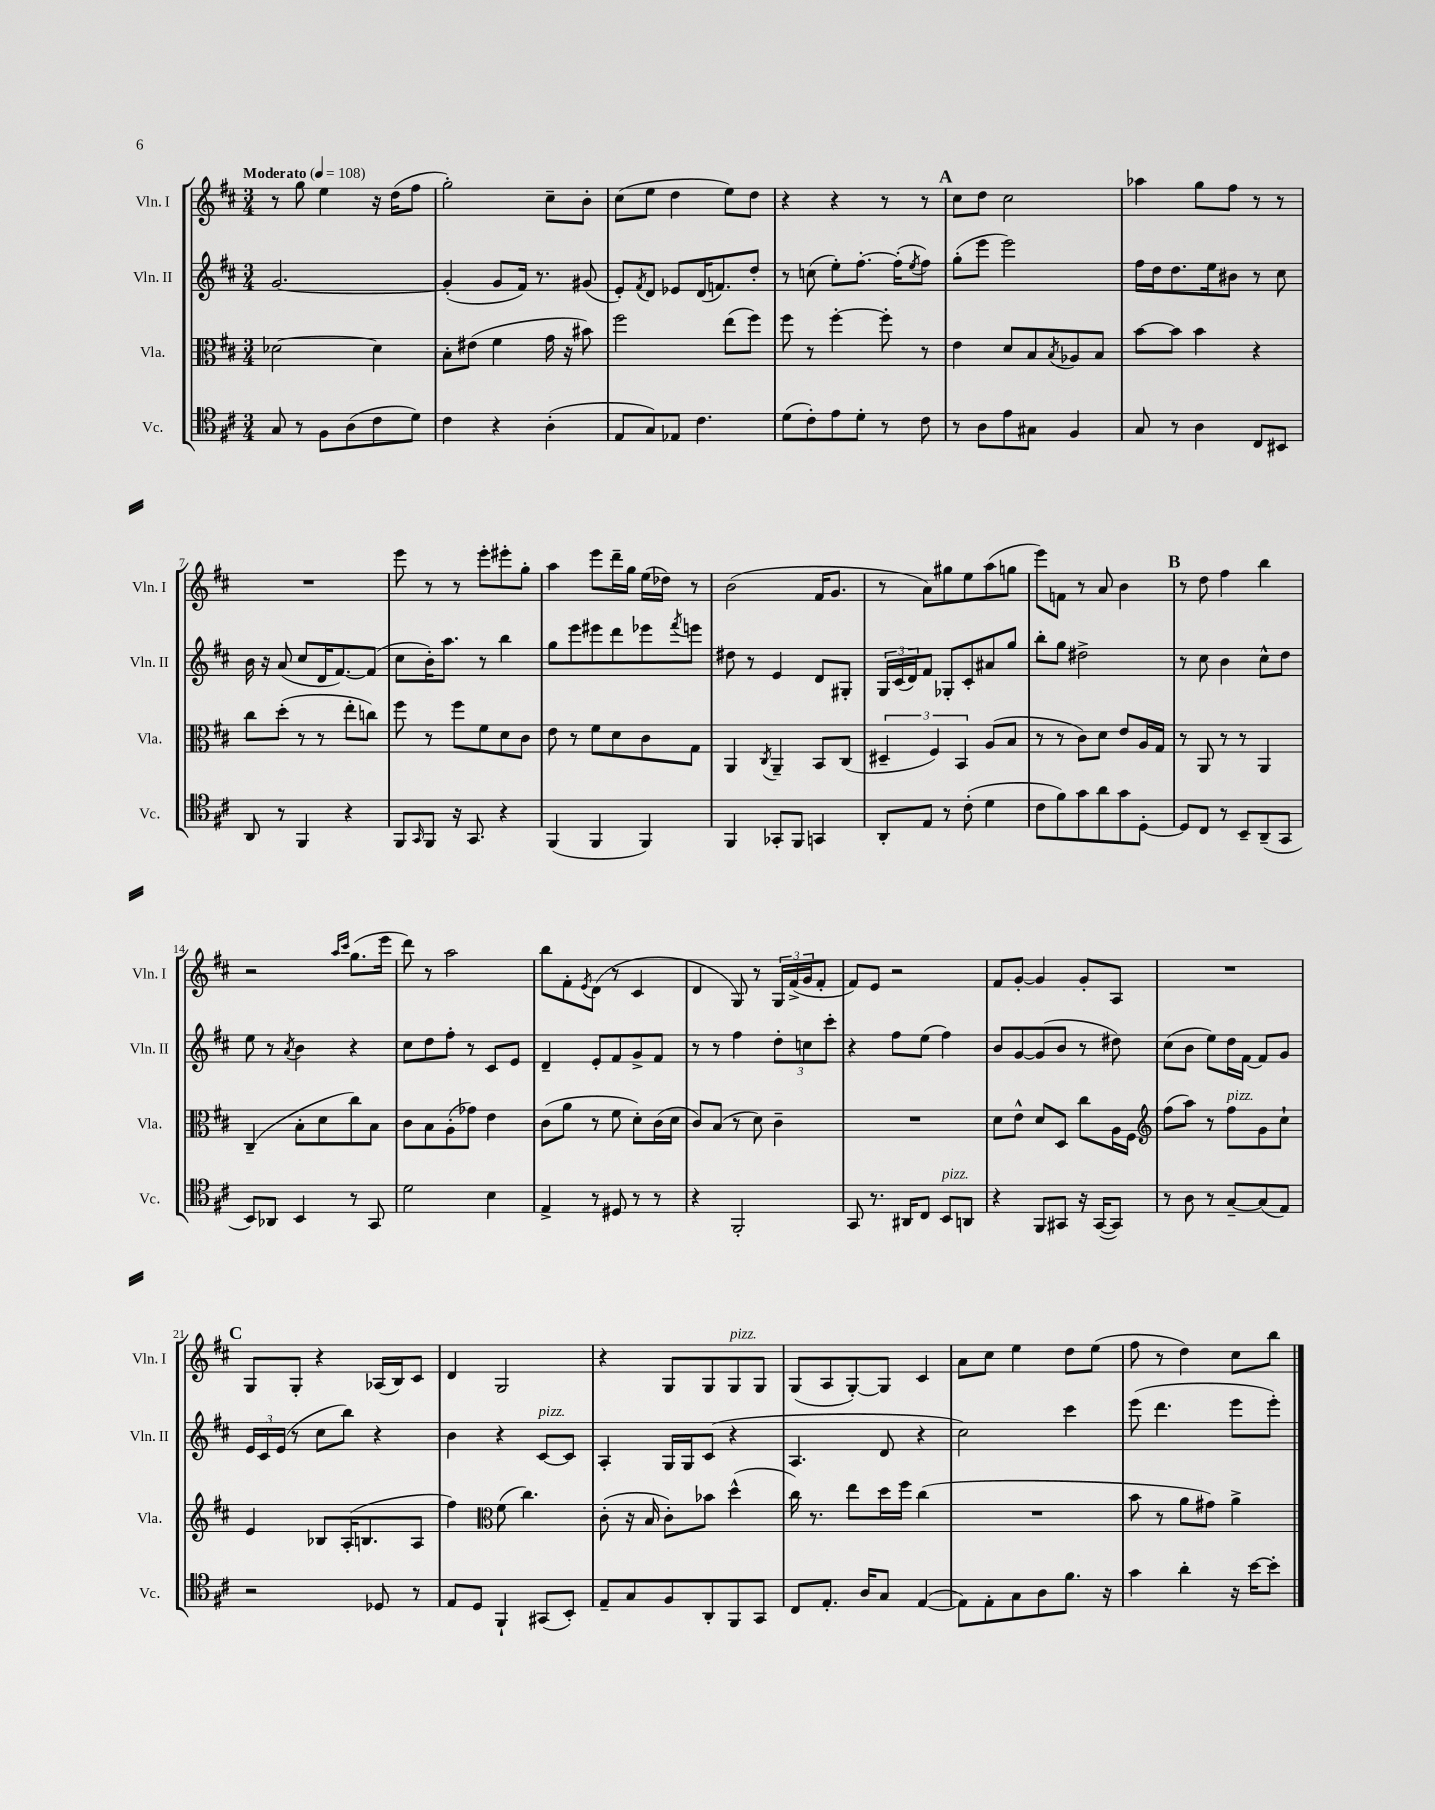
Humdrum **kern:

**kern	**kern	**kern	**kern
*staff4	*staff3	*staff2	*staff1
*clefC4	*clefC3	*clefG2	*clefG2
*k[f#c#]	*k[f#c#]	*k[f#c#]	*k[f#c#]
*M3/4	*M3/4	*M3/4	*M3/4
*MM108	*MM108	*MM108	*MM108
8G	[2d-	[2.g	8r
8r	.	.	8gg
8F#	.	.	4ee
(8A	.	.	.
8c#	4d-]	.	16r
.	.	.	(16dd
8d)	.	.	8ff#
=	=	=	=
4c#	8B'	(4g']	2gg')
.	(8e#	.	.
4r	4f#	8g	.
.	.	16f#)	.
.	.	8.r	.
(4A'	16g	.	8cc#~
.	16r	.	.
.	8b#)	(8g#	8b'
=	=	=	=
8E	2ff#	8e')	(8cc#
.	.	8qf#	.
8G)	.	8d	8ee
8E-	.	8e-	4dd
4.c#	.	(16d	.
.	.	8.f)	.
.	(8ee	.	8ee)
.	8ff#)	8dd'	8dd
=	=	=	=
(8d	8ff#	8r	4r
8c#')	8r	(8cc	.
8e	[4ff#'	8ee')	4r
8d'	.	[8.ff#'	.
8r	8ff#']	.	8r
.	.	(16ff#']	.
.	.	8qee	.
8c#	8r	8ff#)	8r
=	=	=	=
8r	4e	(8gg'	8cc#
8A	.	8eee	8dd
8e	8d	2eee)	2cc#
8G#	8B	.	.
.	8qB	.	.
4F#	8A-	.	.
.	8B	.	.
=	=	=	=
8G	[8b	16ff#	4aa-
.	.	16dd	.
8r	8b]	8.dd	.
4A	4b	.	8gg
.	.	16ee	.
.	.	8b#	8ff#
8C#	4r	8r	8r
8BB#	.	8cc#	8r
=	=	=	=
8AA	8cc#	16b	2.r
.	.	16r	.
8r	(8dd'	(8a	.
4FF#	8r	8cc#	.
.	8r	16d	.
.	.	[8.f#)	.
4r	8ee'	.	.
.	8cc)	(8f#]	.
=	=	=	=
8FF#	8ff#	8cc#	8eee
16qqGG	.	.	.
8FF#	8r	16b')	8r
.	.	8.aa	.
16r	8ff#	.	8r
8.GG	.	.	.
.	8f#	8r	8eee'
4r	8d	4bb	8eee#'
.	8c#	.	8gg'
=	=	=	=
(4FF#	8e	8gg	4aa
.	8r	8eee	.
4FF#	8f#	8eee#	8eee
.	8d	8ddd	16ddd~
.	.	.	16gg
4FF#)	8c#	8eee-	(16ee
.	.	.	16dd-)
.	.	8qfff#	.
.	8G	8eee	8r
=	=	=	=
4FF#	4AA	8dd#	(2b
.	.	8r	.
.	8qC#	.	.
8GG-'	4AA~	4e	.
8FF#	.	.	.
4GG	8BB	8d	16f#
.	.	.	8.g
.	(8C#	8G#'	.
=	=	=	=
8AA'	6D#~	24G	8r
.	.	(24c#	.
.	.	24d)	.
8E	.	8f#	8a)
.	6F#)	.	.
8r	.	8G-'	8gg#
.	6BB	.	.
(8c#'	.	8c#'	8ee
4d	(8A	8a#	(8aa
.	8B	8gg	8gg
=	=	=	=
8c#	8r	8bb'	8eee)
8f#)	8r	8gg	8f
8g	8c#)	2dd#^	8r
8a	8d	.	8a
8g	8e	.	4b
[8D'	16A	.	.
.	16G	.	.
=	=	=	=
8D]	8r	8r	8r
8C#	8AA	8cc#	8dd
8r	8r	4b	4ff#
8BB~	8r	.	.
(8AA~	4AA	8cc#^^	4bb
8GG	.	8dd	.
=	=	=	=
8BB)	(4C#~	8ee	2r
8AA-	.	8r	.
.	.	8qa	.
4BB	8B'	4b	.
.	8d	.	.
.	.	.	16qqaa
.	.	.	16qqccc#
8r	8cc#)	4r	(8.gg
8GG	8B	.	.
.	.	.	16eee
=	=	=	=
2d	8c#	8cc#	8ddd)
.	8B	8dd	8r
.	(8A'	8ff#'	2aa
.	8g-)	8r	.
4B	4e	8c#	.
.	.	8e	.
=	=	=	=
4E^	(8c#	4d~	8bb
.	8a	.	8f#'
.	.	.	8qe
8r	8r	8e'	(8d
8D#	8f#	8f#	8r
8r	8d')	8g^	4c#
8r	(16c#	8f#	.
.	16d	.	.
=	=	=	=
4r	8c#)	8r	4d
.	(8B	8r	.
2FF#'	8r	4ff#	8G)
.	8d)	.	8r
.	4c#~	12dd'	24G
.	.	.	(24f#^
.	.	12cc	24g
.	.	.	8f#'
.	.	12ccc#'	.
=	=	=	=
8GG	2.r	4r	8f#)
8.r	.	.	8e
.	.	8ff#	2r
16AA#	.	.	.
8C#	.	(8ee	.
8BB	.	4ff#)	.
8AA	.	.	.
=	=	=	=
4r	8d	8b	8f#
.	8e^^	[8g	[8g'
8FF#	8d	(8g]	4g]
8GG#	8D	8b	.
16r	8cc#	8r	8g'
([16GG#	.	.	.
8GG#])	16A	8dd#)	8A
.	16F#	.	.
=	=	=	=
*	*clefG2	*	*
8r	(8ff#	(8cc#	2.r
8A	8aa)	8b	.
8r	8r	8ee)	.
[8G~	8ff#	16dd	.
.	.	[16f#	.
(8G]	8g	8f#]	.
8E)	8cc#`	8g	.
=	=	=	=
2r	4e	24e	8G
.	.	24c#	.
.	.	(24e	.
.	.	8r	8G'
.	8B-	8cc#	4r
.	(16A'	8bb)	.
.	8.B	.	.
8D-	.	4r	(16A-
.	.	.	16B)
8r	8A	.	8c#
=	=	=	=
8E	4ff#)	4b	4d
8D	.	.	.
*	*clefC3	*	*
4FF#`	(8f#	4r	2G
.	4.cc#)	.	.
(8GG#	.	[8c#	.
8BB')	.	8c#]	.
=	=	=	=
8E~	(8c#'	4A'	4r
8G	16r	.	.
.	16B	.	.
8F#	8c#')	16G	8G
.	.	16G	.
8AA'	8b-	(8c#	8G
8FF#	(4dd^^	4r	8G
8GG	.	.	8G
=	=	=	=
8C#	16cc#)	4.A	(8G
.	8.r	.	.
8.E'	.	.	8A
.	8ee	.	[8G')
16A	.	.	.
8G	16dd	8d	8G]
.	16ff#	.	.
([4E	(4cc#	4r	4c#
=	=	=	=
8E])	2.r	2cc#)	8a
8E'	.	.	8cc#
8G	.	.	4ee
8A	.	.	.
8.f#	.	4ccc#	8dd
.	.	.	(8ee
16r	.	.	.
=	=	=	=
4g	8b	(8eee	8ff#
.	8r	4.ddd	8r
4a'	8a	.	4dd)
.	8g#)	.	.
16r	4a^	8eee	8cc#
[16b	.	.	.
8b']	.	8eee')	8bb
==	==	==	==
*-	*-	*-	*-
